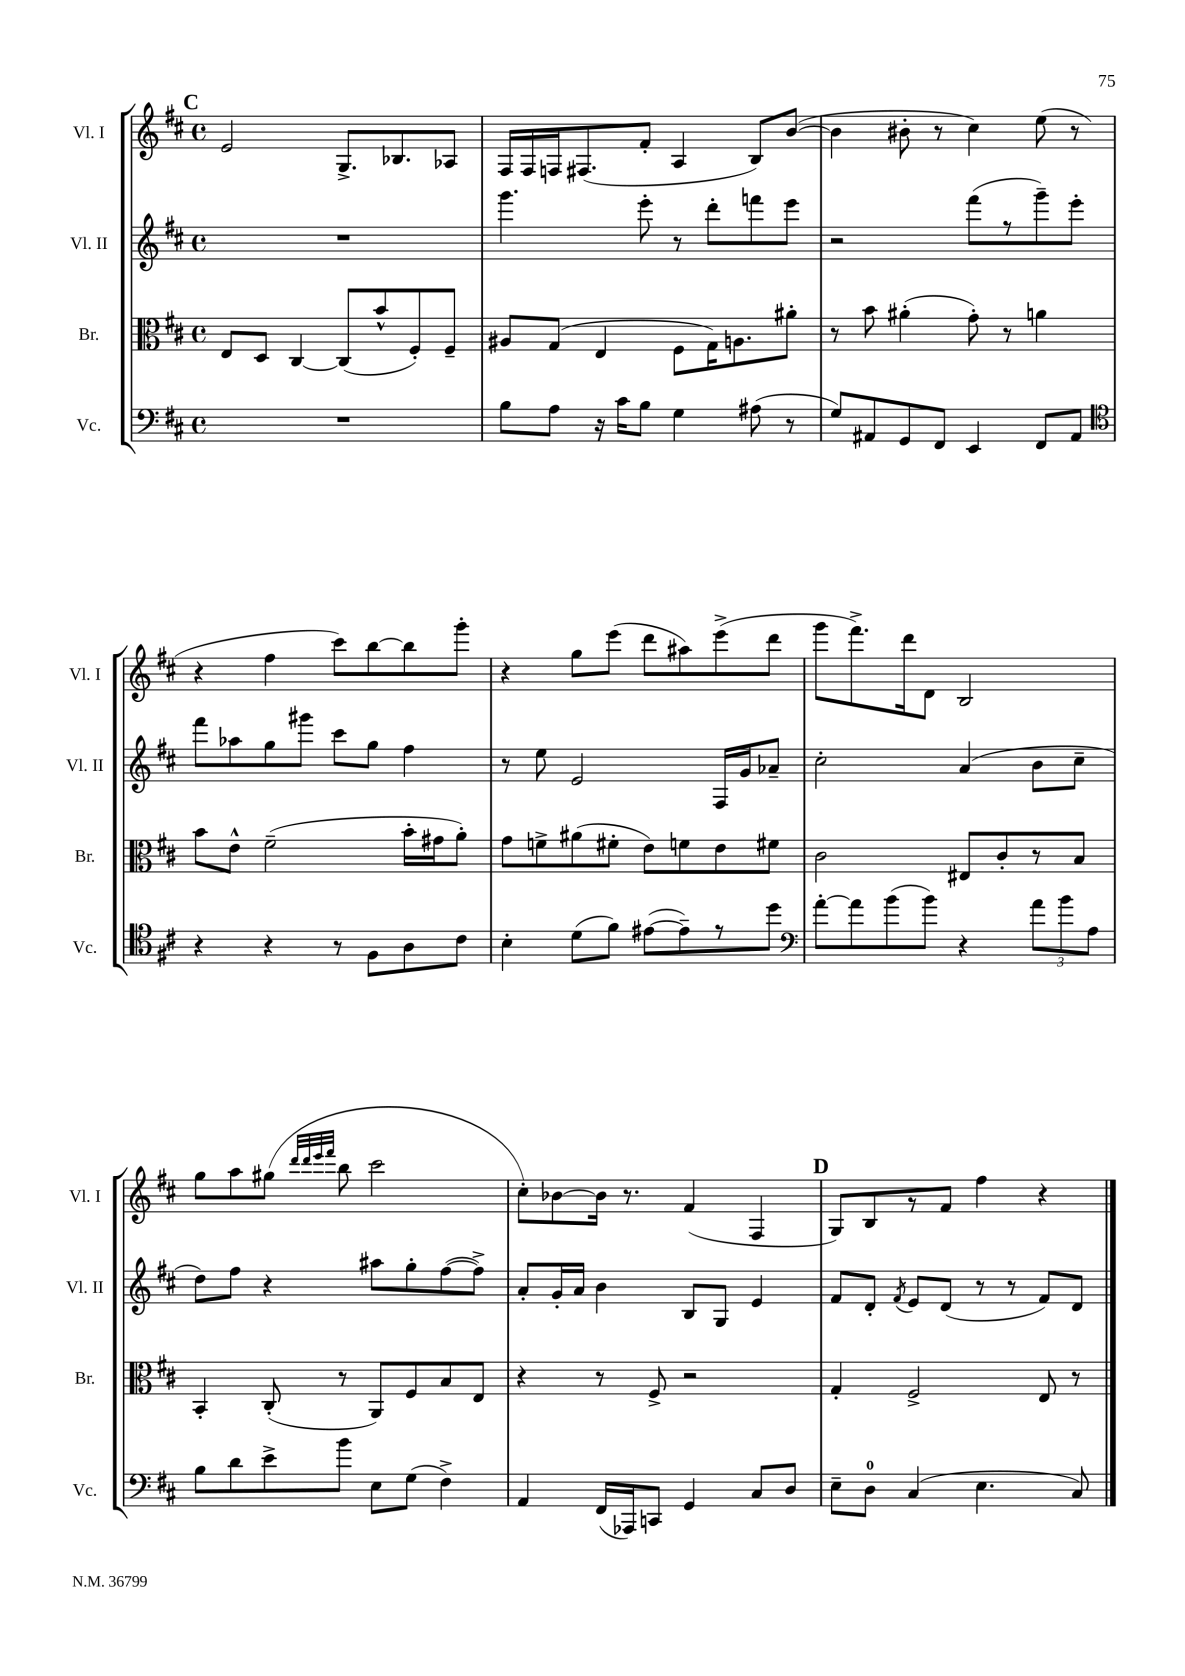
<<
\new StaffGroup <<
\new Staff = "s0" \with { instrumentName = "Vl. I" shortInstrumentName = "Vl. I" } {
    \clef treble \key d \major \defaultTimeSignature \time 4/4
    \autoBeamOff \mark \markup { \bold "C" } e'2 g8.[-> bes8. aes8] |
    fis16[ fis16 f16 fis8.( fis'8]-. a4 b8[) b'8]~( |
    b'4 bis'8-. r8 cis''4) e''8( r8 |
    r4 fis''4 cis'''8[) b''8~ b''8 g'''8]-. |
    r4 g''8[ e'''8]( d'''8[ ais''8) e'''8->( d'''8] |
    g'''8[ fis'''8.->) d'''16 d'8] b2 |
    g''8[ a''8 gis''8]( \grace { d'''32[ d'''32 e'''32 fis'''32] } b''8 cis'''2 |
    cis''8[-.) bes'8~ bes'16] r8. fis'4( fis4 |
    \mark \markup { \bold "D" } g8[) b8 r8 fis'8] fis''4 r4 \bar "|." |
}
\new Staff = "s1" \with { instrumentName = "Vl. II" shortInstrumentName = "Vl. II" } {
    \clef treble \key d \major \defaultTimeSignature \time 4/4
    \autoBeamOff \mark \markup { \bold "C" } R1 |
    g'''4. e'''8-. r8 d'''8[-. f'''8 e'''8] |
    r2 fis'''8[( r8 g'''8--) e'''8]-. |
    fis'''8[ aes''8 g''8 gis'''8] cis'''8[ g''8] fis''4 |
    r8 e''8 e'2 fis16[ g'16 aes'8]-- |
    cis''2-. a'4( b'8[ cis''8]-- |
    d''8[) fis''8] r4 ais''8[ g''8-. fis''8~( fis''8]->) |
    a'8[-. g'16-. a'16] b'4 b8[ g8] e'4 |
    \mark \markup { \bold "D" } fis'8[ d'8]-. \acciaccatura { fis'8 } e'8[ d'8]( r8 r8 fis'8[) d'8] \bar "|." |
}
\new Staff = "s2" \with { instrumentName = "Br." shortInstrumentName = "Br." } {
    \clef alto \key d \major \defaultTimeSignature \time 4/4
    \autoBeamOff \mark \markup { \bold "C" } e8[ d8] cis4~ cis8[( b'8-^ fis8-.) fis8]-- |
    ais8[ g8]( e4 fis8[ g16) a8. ais'8]-. |
    r8 b'8 ais'4-.( g'8-.) r8 a'4 |
    b'8[ e'8]-^ fis'2--( b'16[-. gis'16 a'8]-.) |
    g'8[ f'8-> ais'8( fis'8]-. e'8[) f'8 e'8 fis'8] |
    cis'2 eis8[ cis'8-. r8 b8] |
    b,4-. cis8-.( r8 a,8[) fis8 b8 e8] |
    r4 r8 fis8-> r2 |
    \mark \markup { \bold "D" } g4-. fis2-> e8 r8 \bar "|." |
}
\new Staff = "s3" \with { instrumentName = "Vc." shortInstrumentName = "Vc." } {
    \clef bass \key d \major \defaultTimeSignature \time 4/4
    \autoBeamOff \mark \markup { \bold "C" } R1 |
    b8[ a8] r16 cis'16[ b8] g4 ais8( r8 |
    g8[) ais,8 g,8 fis,8] e,4 fis,8[ ais,8] |
    \clef tenor r4 r4 r8 fis8[ a8 cis'8] |
    b4-. d'8[( fis'8]) eis'8[~( eis'8--) r8 d''8] |
    \clef bass a'8[~-. a'8 b'8( b'8]) r4 \tuplet 3/2 { a'8[ b'8 a8] } |
    b8[ d'8 e'8-> b'8] e8[ g8]( fis4->) |
    a,4 fis,16[( aes,,16) c,8] g,4 cis8[ d8] |
    \mark \markup { \bold "D" } e8[-- d8]-0 cis4( e4. cis8) \bar "|." |
}
>>
>>
\layout { \context { \Score \remove "Bar_number_engraver" } }
